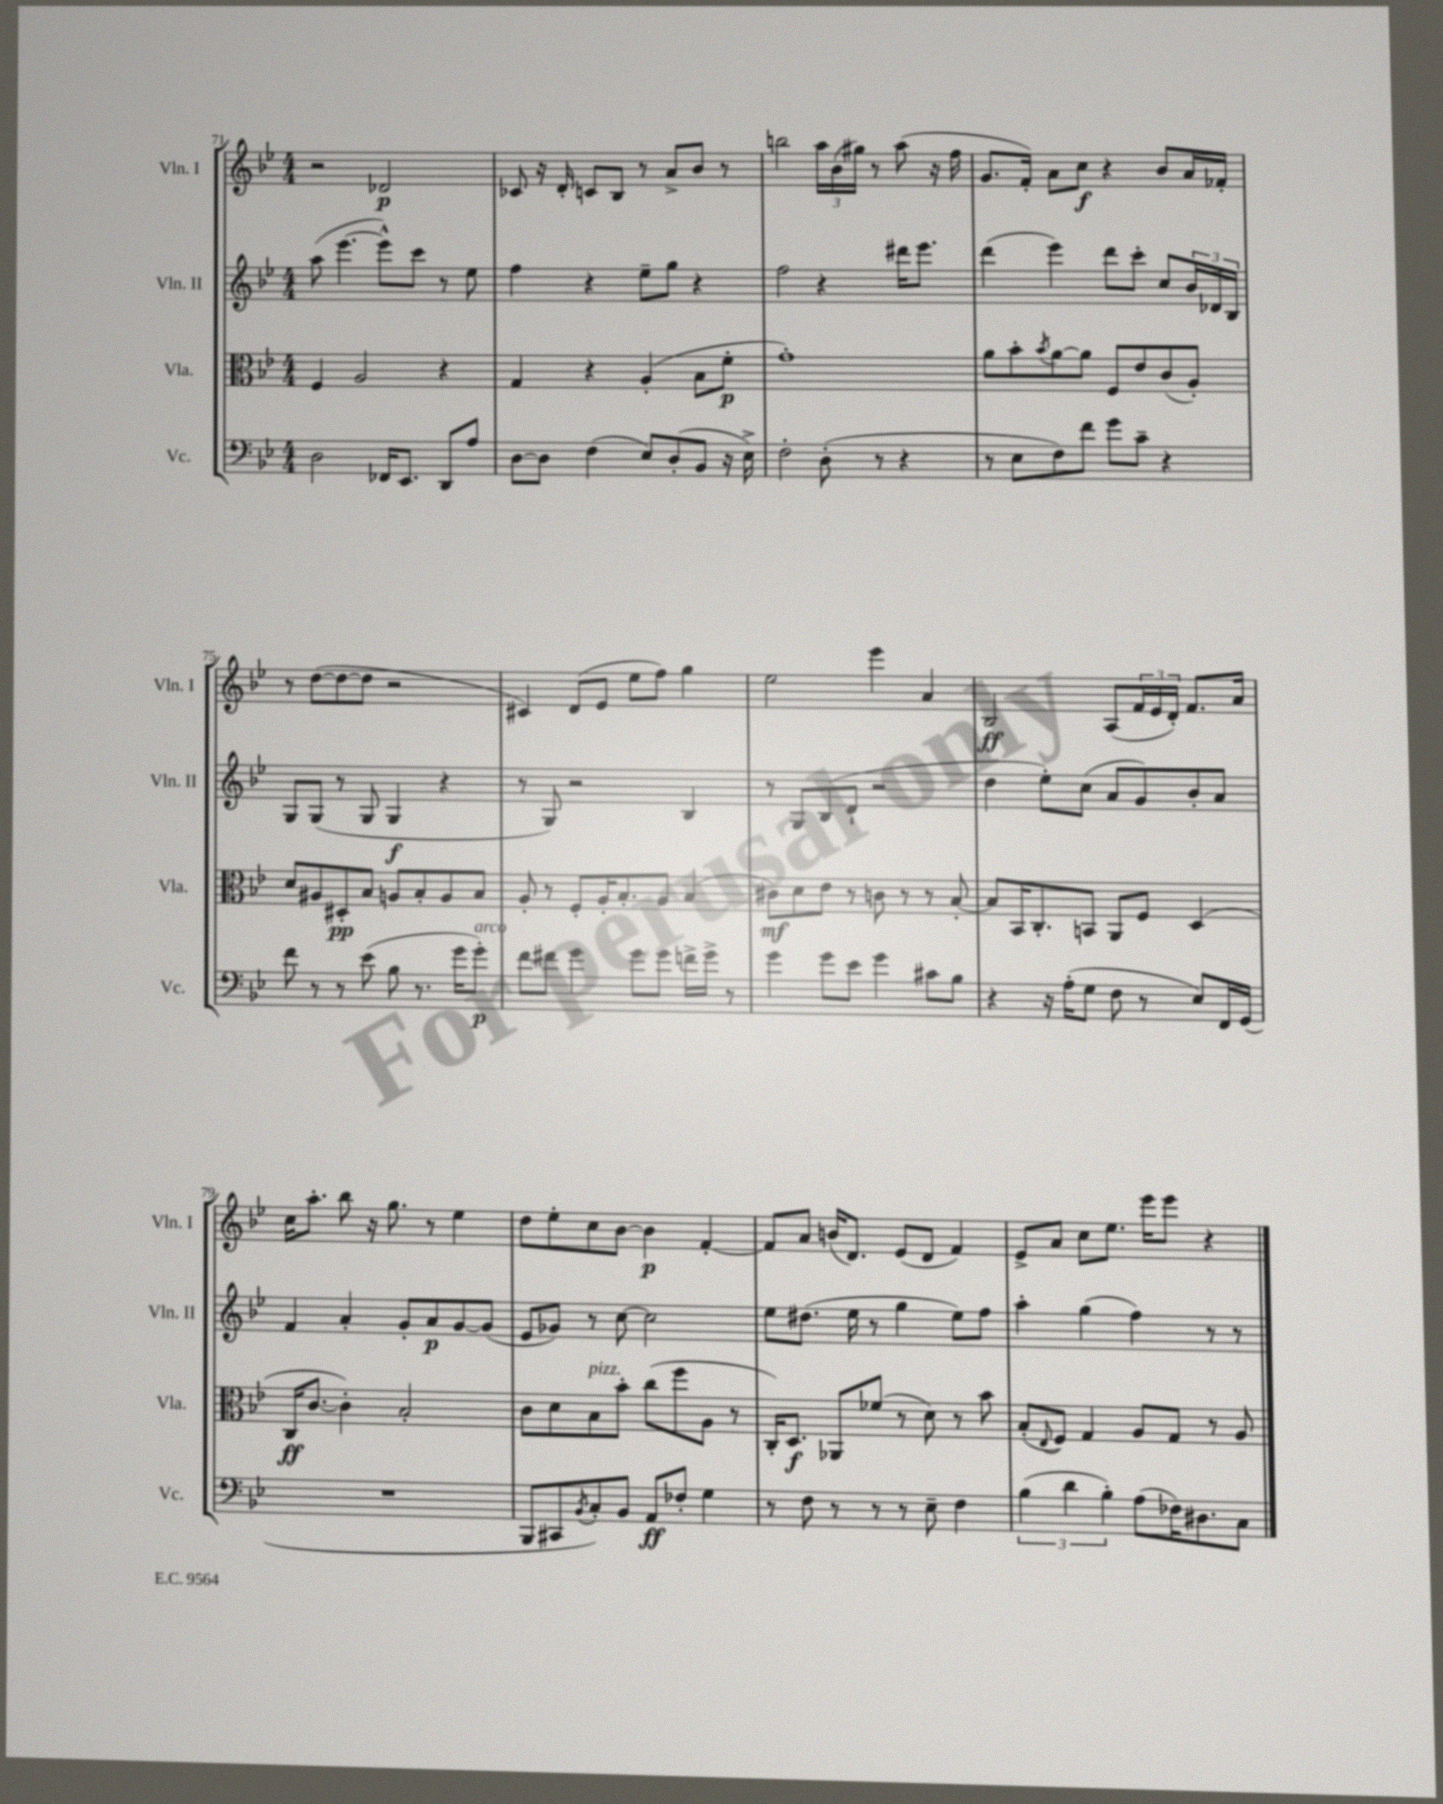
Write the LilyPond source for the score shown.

<<
\new StaffGroup <<
\new Staff = "s0" \with { instrumentName = "Vln. I" shortInstrumentName = "Vln. I" } {
    \clef treble \key bes \major \numericTimeSignature \time 4/4
    r2 des'2\p |
    ces'8 r16 d'16-. c'8 bes8 r8 a'8-> bes'8 r8 |
    b''2 \tuplet 3/2 { a''16 bes'16( gis''16) } r8 a''8( r16 f''16 |
    g'8. f'16-.) a'8 c''8\f r4 bes'8 a'16 fes'16-. |
    r8 d''8~( d''8~ d''8 r2 |
    cis'4) d'8( ees'8 ees''8 f''8) g''4 |
    ees''2 ees'''4 a'4 |
    bes2\ff a8( \tuplet 3/2 { f'16 ees'16 d'16-.) } f'8. a'16 |
    c''16 a''8.-. bes''8 r16 g''8. r8 ees''4 |
    d''8 ees''8-. c''8 bes'8~ bes'4\p f'4~-. |
    f'8 a'8 b'16( d'8.) ees'8( d'8 f'4) |
    ees'8-> a'8 c''8 ees''8. ees'''16 ees'''8 r4 \bar "|." |
}
\new Staff = "s1" \with { instrumentName = "Vln. II" shortInstrumentName = "Vln. II" } {
    \clef treble \key bes \major \numericTimeSignature \time 4/4
    a''8( ees'''4.~ ees'''8-^) c'''8 r8 ees''8 |
    f''4 r4 ees''8-- g''8 r4 |
    f''2 r4 dis'''16 ees'''8. |
    d'''4( ees'''4) d'''8 c'''8-. c''8 \tuplet 3/2 { bes'16 des'16 bes16 } |
    g8 g8( r8 g8 g4\f r4 |
    r8 g8) r2 bes4 |
    r8 g8 bes8( d'8-! r2 |
    d''4 ees''8-.) c''8( a'8 g'8) bes'8-. a'8 |
    f'4 a'4-. g'8-. a'8\p g'8~ g'8( |
    ees'8 ges'8) r8 c''8~ c''2 |
    ees''8 dis''8.( ees''16 r8 g''4 ees''8) f''8 |
    a''4-. g''4( f''4) r8 r8 \bar "|." |
}
\new Staff = "s2" \with { instrumentName = "Vla." shortInstrumentName = "Vla." } {
    \clef alto \key bes \major \numericTimeSignature \time 4/4
    f4 a2 r4 |
    g4 r4 a4-.( bes8 f'8-.\p |
    g'1-.) |
    a'8 bes'8-. \acciaccatura { bes'8 } a'8~ a'8 f8 ees'8 c'8( a8-.) |
    d'8 ais8 dis8-.\pp bes8 a8 bes8-. a8 bes8 |
    a8-. r8 f8-. a16-. bes8.-. a8 bes4( |
    cis'8\mf) d'8 ees'8 r8 c'8 r8 r8 bes8~-. |
    bes8 bes,16 c8.-. b,8 a,8 f8 d4( |
    c16\ff c'8.~ c'4-.) bes2-. |
    c'8 d'8 bes8^\markup { \italic "pizz." } bes'8-. c''8( f''8 a8 r8 |
    c16-.) d8.\f aes,8 fes'8( r8 d'8) r8 bes'8 |
    bes8-.( \appoggiatura { ees8 } f8) g4 a8 g8 r8 a8 \bar "|." |
}
\new Staff = "s3" \with { instrumentName = "Vc." shortInstrumentName = "Vc." } {
    \clef bass \key bes \major \numericTimeSignature \time 4/4
    d2 fes,16 ees,8. d,8 a8 |
    d8~ d8 f4( ees8) d8-.( bes,8 r16 ees16->) |
    f2-. d8-.( r8 r4 |
    r8 ees8 f8) f'8 g'8 c'8-- r4 |
    f'8 r8 r8 ees'8( bes8 r8. g'16 g'8-.\p^\markup { \italic "arco" }) |
    f'8 fis'8 g'4 g'8 g'8 f'16-> g'16-> r8 |
    g'4 g'8 ees'8 g'4 cis'8 bes8 |
    r4 r16 a16-.( g8 f8 r8 ees8) f,16 g,16( |
    R1 |
    bes,,8 cis,8 \acciaccatura { bes,8 } c8-.) bes,8 a,8\ff fes8-. g4 |
    r8 f8 r8 r8 r8 ees8-- f4 |
    \tuplet 3/2 { bes4( d'4 bes4-.) } a8( fes16) dis8. c8 \bar "|." |
}
>>
>>
\layout { \context { \Score currentBarNumber = #71 } }
